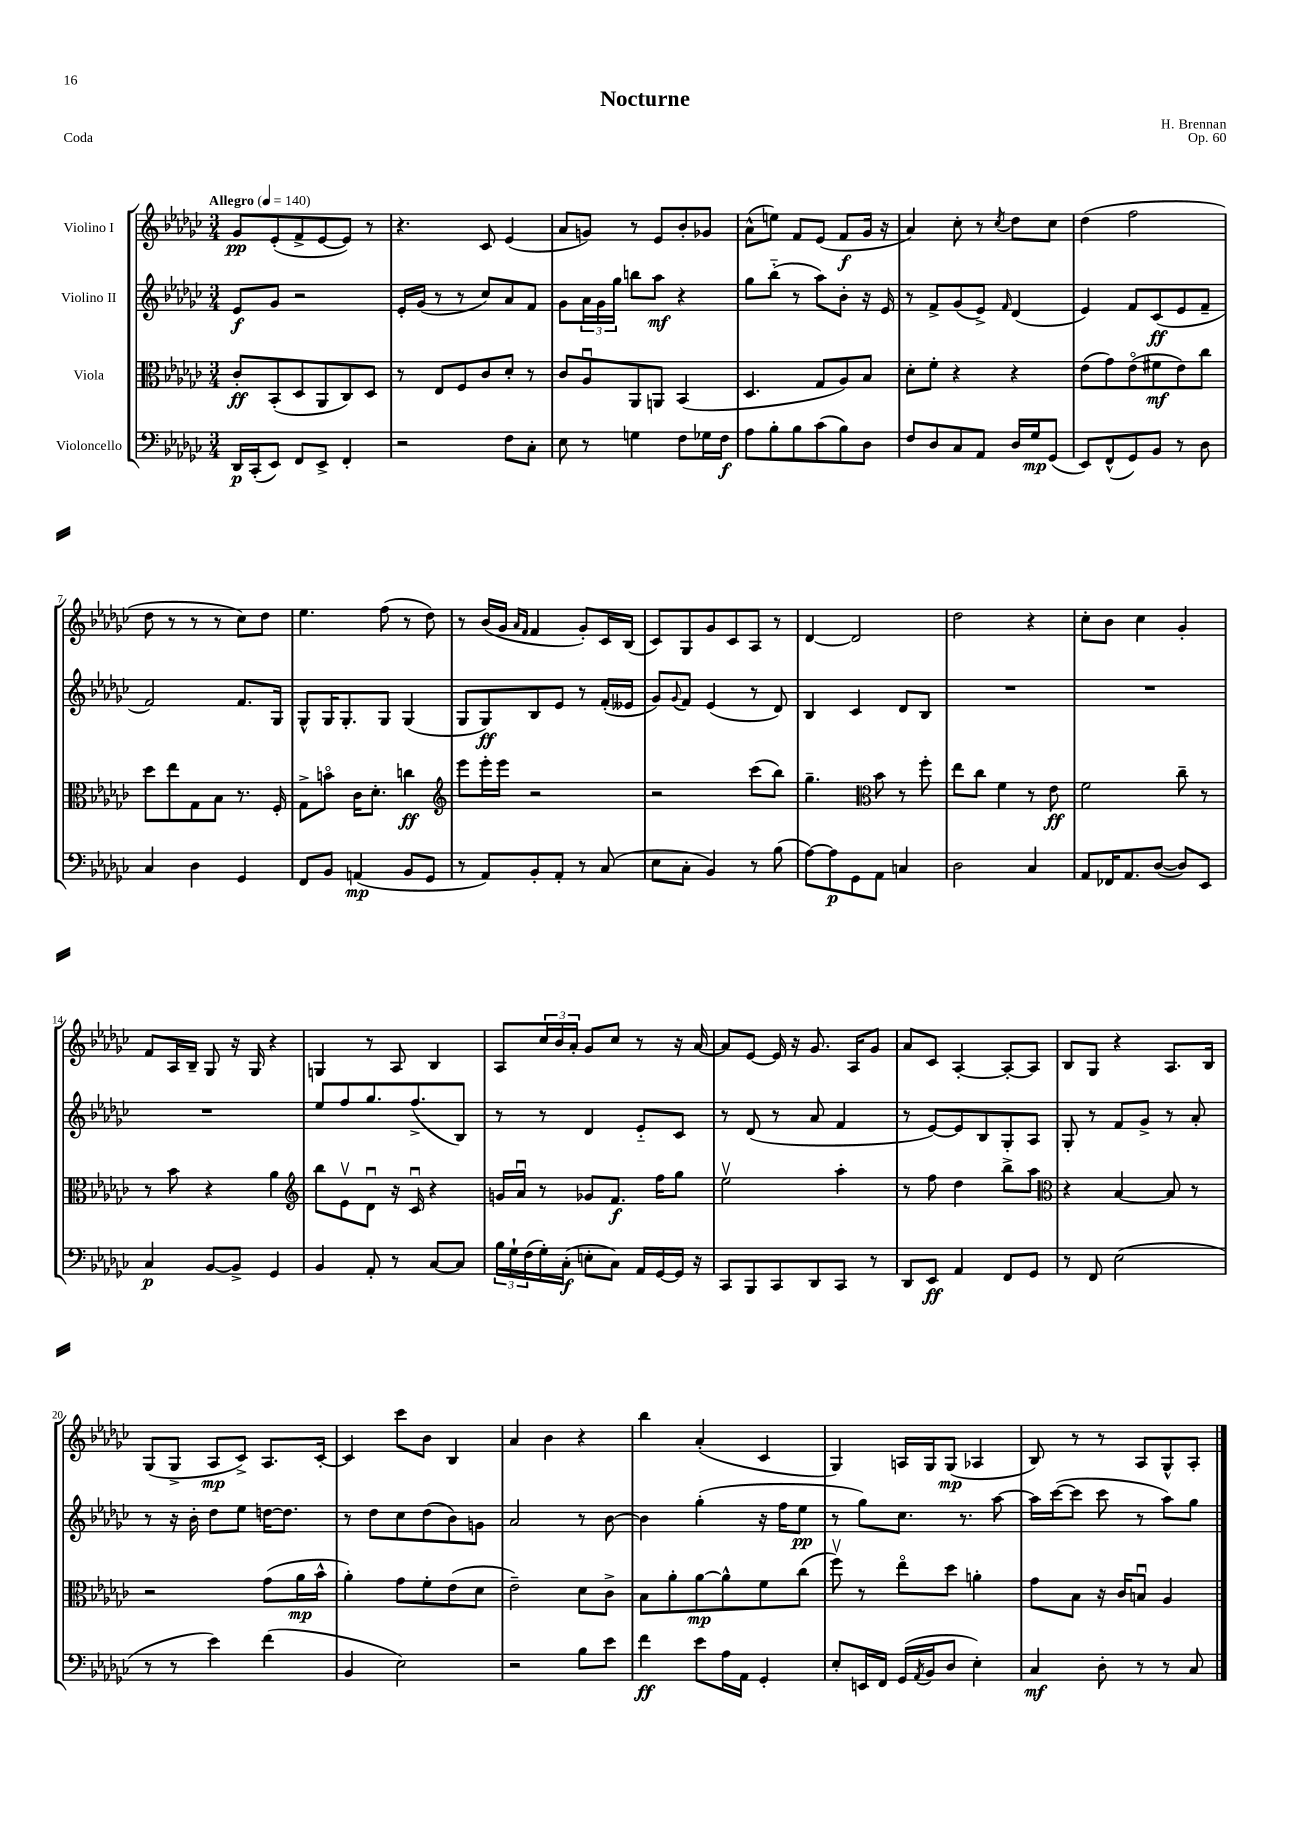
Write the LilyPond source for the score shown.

\header { title = "Nocturne" composer = "H. Brennan" opus = "Op. 60" piece = "Coda" }
<<
\new StaffGroup <<
\new Staff = "s0" \with { instrumentName = "Violino I" } {
    \clef treble \key ges \major \numericTimeSignature \time 3/4 \tempo "Allegro" 4 = 140
    ges'8\pp ees'8-.( f'8-> ees'8~ ees'8) r8 |
    r4. ces'8 ees'4( |
    aes'8 g'8) r8 ees'8 bes'8-. ges'8 |
    aes'8-^( e''8) f'8 ees'8( f'8\f ges'16 r16 |
    aes'4) ces''8-. r8 \acciaccatura { ces''8 } des''8 ces''8 |
    des''4( f''2 |
    des''8 r8 r8 r8 ces''8) des''8 |
    ees''4. f''8( r8 des''8) |
    r8 bes'16( ges'16 \grace { aes'16 f'16 } f'4 ges'8-.) ces'16 bes16( |
    ces'8) ges8 ges'8 ces'8 aes8 r8 |
    des'4~ des'2 |
    des''2 r4 |
    ces''8-. bes'8 ces''4 ges'4-. |
    f'8 aes16 bes16-- ges8 r16 ges16 r4 |
    g4 r8 aes8 bes4 |
    aes8 \tuplet 3/2 { ces''16 bes'16 aes'16-. } ges'8 ces''8 r8 r16 aes'16~ |
    aes'8 ees'8~ ees'16 r16 ges'8. aes16 ges'8 |
    aes'8 ces'8 aes4~-. aes8~-. aes8 |
    bes8 ges8 r4 aes8. bes16 |
    ges8( ges8-> aes8\mp ces'8->) aes8. ces'16~-. |
    ces'4 ces'''8 bes'8 bes4 |
    aes'4 bes'4 r4 |
    bes''4 aes'4-.( ces'4 |
    ges4) a16 ges16 ges8\mp( aes4 |
    bes8) r8 r8 aes8 ges8-^ aes8-. \bar "|." |
}
\new Staff = "s1" \with { instrumentName = "Violino II" } {
    \clef treble \key ges \major \numericTimeSignature \time 3/4
    ees'8\f ges'8 r2 |
    ees'16-. ges'16( r8 r8 ces''8) aes'8 f'8 |
    ges'8 \tuplet 3/2 { aes'16 ges'16 ges''16 } b''8 aes''8\mf r4 |
    ges''8 bes''8-_( r8 aes''8) bes'8-. r16 ees'16 |
    r8 f'8-> ges'8( ees'8->) \grace { f'16 } des'4( |
    ees'4) f'8 ces'8\ff( ees'8 f'8-- |
    f'2) f'8. ges16 |
    ges8-^ ges16 ges8.-. ges8 ges4( |
    ges8 ges8\ff) bes8 ees'8 r8 f'16-.( eeses'16 |
    ges'8) \appoggiatura { ges'8 } f'8 ees'4( r8 des'8) |
    bes4 ces'4 des'8 bes8 |
    R2. |
    R2. |
    R2. |
    ees''8 f''8 ges''8. f''8.->( bes8) |
    r8 r8 des'4 ees'8-_ ces'8 |
    r8 des'8( r8 aes'8 f'4 |
    r8 ees'8~) ees'8 bes8 ges8-. aes8 |
    ges8-. r8 f'8 ges'8-> r8 aes'8-. |
    r8 r16 bes'16-. des''8 ees''8 d''16~ d''8. |
    r8 des''8 ces''8 des''8( bes'8) g'8 |
    aes'2 r8 bes'8~ |
    bes'4 ges''4-.( r16 f''16 ees''8\pp |
    r8 ges''8) ces''8. r8. aes''8~ |
    aes''16 ces'''16~( ces'''8 ces'''8 r8 aes''8) ges''8 \bar "|." |
}
\new Staff = "s2" \with { instrumentName = "Viola" } {
    \clef alto \key ges \major \numericTimeSignature \time 3/4
    ces'8-.\ff bes,8-.( des8 aes,8 ces8) des8 |
    r8 ees8 f8 ces'8 des'8-. r8 |
    ces'8 aes8\downbow aes,8 a,8 bes,4( |
    des4. ges8 aes8) bes8 |
    des'8-. f'8-. r4 r4 |
    ees'8( ges'8) ees'8\flageolet( fis'8\mf ees'8) ces''8 |
    des''8 ees''8 ges8 bes8 r8. f16-. |
    ges8-> b'8\flageolet ces'16 des'8.-. c''4\ff |
    \clef treble ees'''8 ees'''16-. ees'''16 r2 |
    r2 ces'''8( bes''8) |
    ges''4.-- \clef alto bes'8 r8 f''8-. |
    ees''8 ces''8 f'4 r8 ees'8\ff |
    f'2 ces''8-- r8 |
    r8 bes'8 r4 aes'4 |
    \clef treble bes''8 ees'8\upbow des'8\downbow r16 ces'16\downbow r4 |
    g'16 aes'16\downbow r8 ges'8 f'8.\f f''16 ges''8 |
    ees''2\upbow aes''4-. |
    r8 f''8 des''4 bes''8-> aes''8 |
    \clef alto r4 bes4~ bes8 r8 |
    r2 ges'8( aes'16\mp bes'16-^ |
    aes'4-.) ges'8 f'8-. ees'8( des'8 |
    ees'2--) des'8 ces'8-> |
    bes8 aes'8-. aes'8~\mp aes'8-^ f'8 ces''8( |
    f''8\upbow) r8 ees''8\flageolet des''8 a'4-. |
    ges'8 bes8 r16 ces'16 b8\downbow aes4 \bar "|." |
}
\new Staff = "s3" \with { instrumentName = "Violoncello" } {
    \clef bass \key ges \major \numericTimeSignature \time 3/4
    des,16\p ces,16-.( ees,8) f,8 ees,8-> f,4-. |
    r2 f8 ces8-. |
    ees8 r8 g4 f8 ges16 f16\f |
    aes8 bes8-. bes8 ces'8( bes8) des8 |
    f8 des8 ces8 aes,8 des16 ges16\mp ges,8( |
    ees,8) f,8-^( ges,8) bes,8 r8 des8 |
    ces4 des4 ges,4 |
    f,8 bes,8 a,4\mp( bes,8 ges,8 |
    r8 aes,8) bes,8-. aes,8-. r8 ces8( |
    ees8 ces8-. bes,4) r8 bes8( |
    aes8~) aes8\p ges,8 aes,8 c4 |
    des2 ces4 |
    aes,8 fes,16 aes,8. des8~( des8) ees,8 |
    ces4\p bes,8~ bes,8-> ges,4 |
    bes,4 aes,8-. r8 ces8~ ces8 |
    \tuplet 3/2 { bes16 ges16-! f16( } ges16-.) ces16-.\f( e8-. ces8) aes,16 ges,16~ ges,16 r16 |
    ces,8 bes,,8 ces,8 des,8 ces,8 r8 |
    des,8 ees,8\ff aes,4 f,8 ges,8 |
    r8 f,8 ees2( |
    r8 r8 ees'4) f'4( |
    bes,4 ees2) |
    r2 bes8 ees'8 |
    f'4\ff ees'8 aes16 aes,16 ges,4-. |
    ees8-. e,16 f,16 ges,16( \acciaccatura { aes,8 } bes,16 des8 ees4-.) |
    ces4\mf des8-. r8 r8 ces8 \bar "|." |
}
>>
>>
